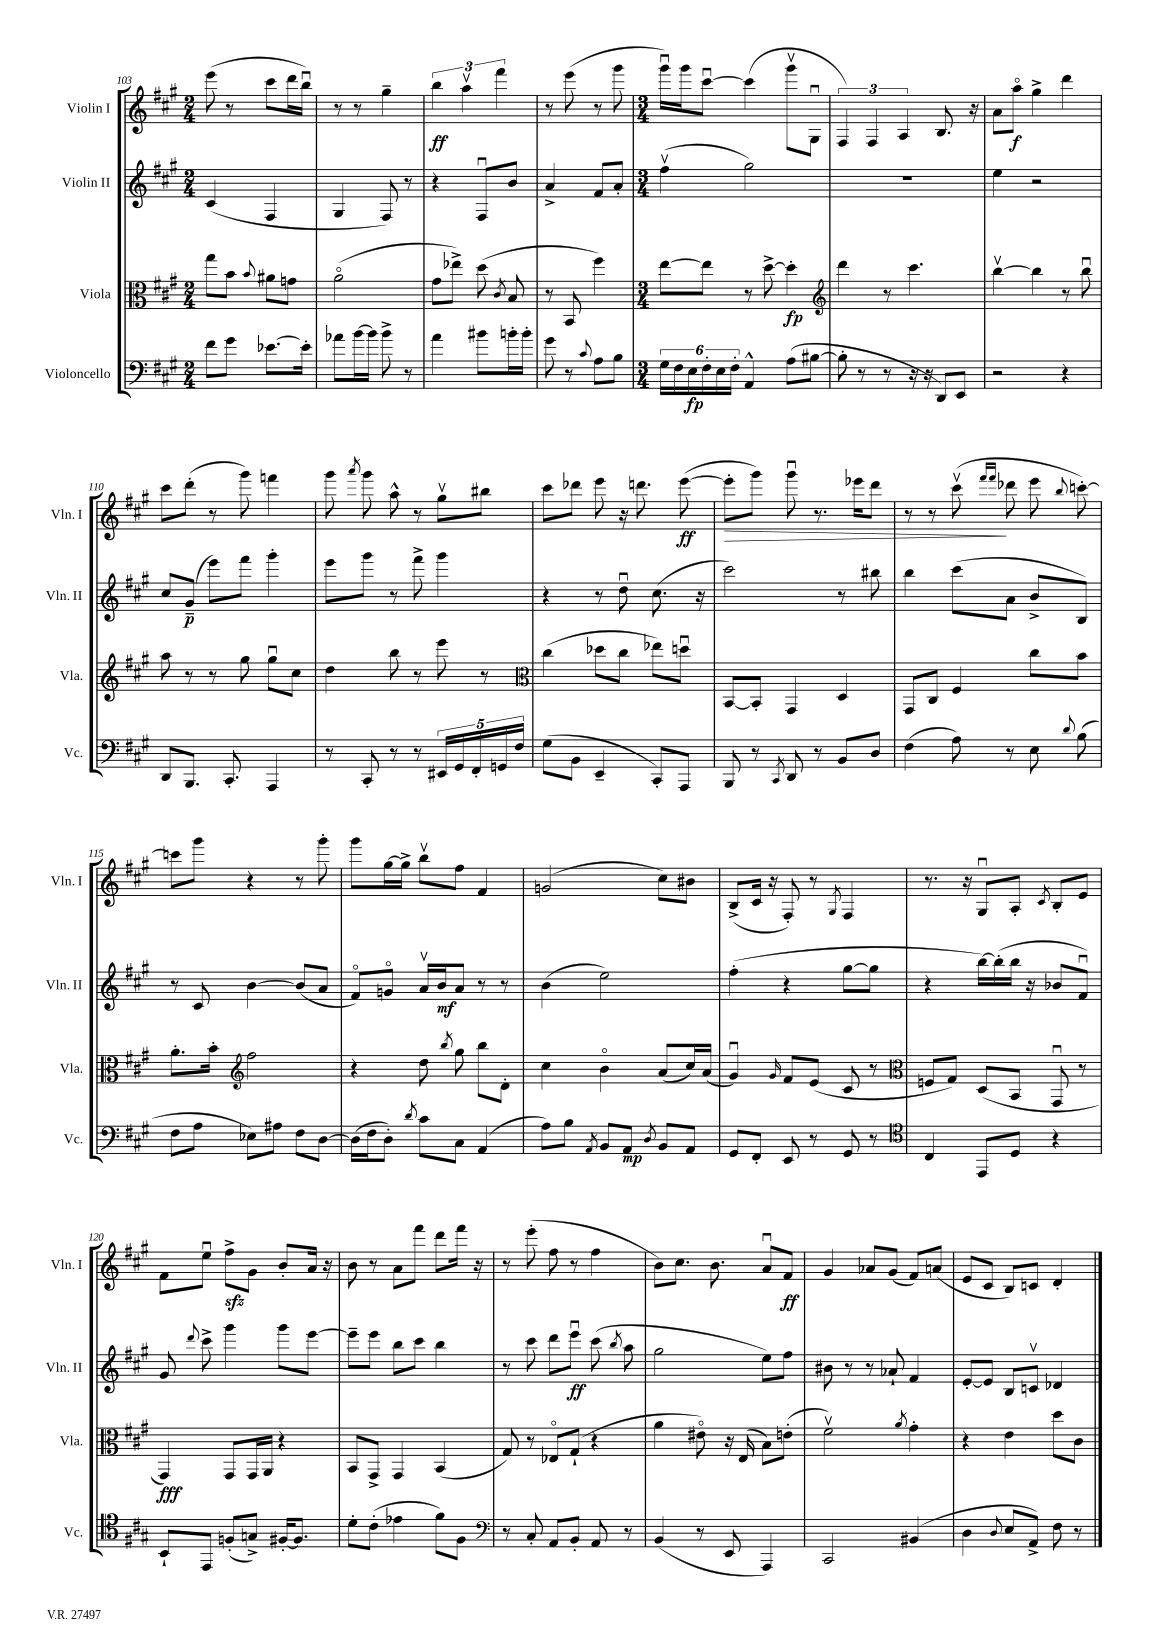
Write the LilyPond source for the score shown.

<<
\new StaffGroup <<
\new Staff = "s0" \with { instrumentName = "Violin I" shortInstrumentName = "Vln. I" } {
    \clef treble \key a \major \numericTimeSignature \time 2/4
    \autoBeamOff e'''8( r8 cis'''8[ d'''16 b''16]\downbow) |
    r8 r8 gis''4-- |
    \tuplet 3/2 { b''4\ff a''4\upbow fis'''4 } |
    r8 e'''8( r8 gis'''8 |
    \numericTimeSignature \time 3/4 gis'''16[\downbow) gis'''16 cis'''8]~\downbow cis'''4( gis'''8[\upbow gis8]\downbow |
    \tuplet 3/2 { fis4) fis4 a4 } b8. r16 |
    a'8[ a''8]\flageolet\f gis''4-> d'''4 |
    cis'''8[ d'''8]-.( r8 gis'''8) f'''4 |
    gis'''8 \acciaccatura { a'''8 } gis'''8 a''8-^ r8 gis''8[\upbow bis''8] |
    cis'''8[ des'''8] e'''8 r16 d'''8. e'''8~\ff( |
    e'''8[-.\> gis'''8]) gis'''8\downbow r8. ees'''16[ d'''8] |
    r8 r8 cis'''8\upbow\!( \grace { fis'''16[ fis'''16] } des'''8 e'''8 \appoggiatura { b''8 } c'''8~-.) |
    c'''8[ gis'''8] r4 r8 gis'''8-. |
    gis'''8[ gis''16~ gis''16]-> b''8[\upbow fis''8] fis'4 |
    g'2( cis''8[) bis'8] |
    b8[->( cis'16] r16 fis8-.) r8 \acciaccatura { gis8 } fis4 |
    r8. r16 gis8[\downbow a8]-. \acciaccatura { cis'8 } b8[-. e'8] |
    fis'8[ e''8]\downbow fis''8[->\sfz gis'8] b'8[-. a'16] r16 |
    b'8 r8 a'8[ fis'''8] d'''8[ fis'''16] r16 |
    r8 e'''8-.( fis''8 r8 fis''4 |
    b'8[) cis''8.] b'8. a'8[\downbow fis'8]\ff |
    gis'4 aes'8[ gis'8]( fis'8[) a'8]( |
    e'8[ cis'8] b8[) c'8] d'4-. \bar "|." |
}
\new Staff = "s1" \with { instrumentName = "Violin II" shortInstrumentName = "Vln. II" } {
    \clef treble \key a \major \numericTimeSignature \time 2/4
    \autoBeamOff cis'4( fis4 |
    gis4 fis8) r8 |
    r4 fis8[\downbow b'8] |
    a'4-> fis'8[ a'8]-. |
    \numericTimeSignature \time 3/4 fis''4\upbow( gis''2) |
    R2. |
    e''4 r2 |
    cis''8[ gis'8]--\p( e'''8[) fis'''8] gis'''4-. |
    e'''8[ gis'''8] r8 fis'''8-> gis'''4 |
    r4 r8 d''8\downbow cis''8.( r16 |
    cis'''2) r8 bis''8 |
    b''4 cis'''8[( a'8] b'8[-> b8]) |
    r8 cis'8 b'4~ b'8[( a'8] |
    fis'8[\flageolet) g'8]\flageolet a'16[\upbow b'16\mf a'8] r8 r8 |
    b'4( e''2) |
    fis''4-.( r4 gis''8[~ gis''8] |
    r4 b''16[~) b''16-.( b''16] r16 bes'8[ fis'8]\downbow) |
    gis'8 \appoggiatura { d'''8 } cis'''8-> gis'''4 gis'''8[ e'''8]~ |
    e'''8[-- e'''8] b''8[ cis'''8] b''4 |
    r8 cis'''8 d'''8[ e'''8]\downbow\ff cis'''8( \acciaccatura { b''8 } a''8 |
    gis''2 e''8[) fis''8] |
    bis'8 r8 r8 aes'8-! fis'4 |
    e'8[~-. e'8] b8[ c'8]\upbow des'4 \bar "|." |
}
\new Staff = "s2" \with { instrumentName = "Viola" shortInstrumentName = "Vla." } {
    \clef alto \key a \major \numericTimeSignature \time 2/4
    \autoBeamOff gis''8[ b'8] \appoggiatura { b'8 } ais'8[ g'8] |
    a'2\flageolet( |
    gis'8[ ees''8]->) d''8( \acciaccatura { cis'8 } b8 |
    r8 b,8 fis''4) |
    \numericTimeSignature \time 3/4 e''8[~ e''8] r8 d''8~-> d''4-.\fp |
    \clef treble d'''4 r8 cis'''4. |
    b''4~\upbow b''4 r8 b''8\downbow |
    a''8 r8 r8 gis''8 gis''8[\downbow cis''8] |
    d''4 b''8 r8 e'''8 r8 |
    \clef alto cis''4( des''8[ cis''8] ees''8[) d''8]\downbow |
    b,8[~ b,8]-. gis,4 d4 |
    gis,8[ cis8] fis4 cis''8[ b'8] |
    a'8.[-. b'16]-. \clef treble fis''2 |
    r4 d''8 \acciaccatura { b''8 } gis''8 b''8[ d'8]-. |
    cis''4 b'4\flageolet a'8[( cis''16) a'16]( |
    gis'4\downbow) \grace { gis'16 } fis'8[ e'8]( cis'8 r8 |
    \clef alto f8[ gis8]) d8[( b,8] gis,8\downbow r8 |
    gis,4\fff) gis,8[ gis,16 a,16] r4 |
    b,8[ gis,8]-> gis,4 b,4( |
    gis8) r8 ees8[\flageolet gis8]-!( r4 |
    a'4 eis'8\flageolet) r16 e16( b8[) e'8]-.( |
    fis'2\upbow) \acciaccatura { a'8 } gis'4-. |
    r4 e'4 d''8[ cis'8] \bar "|." |
}
\new Staff = "s3" \with { instrumentName = "Violoncello" shortInstrumentName = "Vc." } {
    \clef bass \key a \major \numericTimeSignature \time 2/4
    \autoBeamOff fis'8[ gis'8] ees'8.[~ ees'16]-. |
    aes'8[ b'16~ b'16] b'8-> r8 |
    a'4 bis'8[ b'16-. b'16]-. |
    gis'8 r8 \appoggiatura { cis'8 } a8[ b8] |
    \numericTimeSignature \time 3/4 \tuplet 6/4 { gis16[ fis16 e16\fp fis16-. e16 fis16]-. } a,4-^ a8[( bis8]~ |
    bis8-. r8 r8 r16 r16 d,8[) e,8] |
    r2 r4 |
    d,8[ b,,8.] cis,8.-. a,,4 |
    r8 cis,8-. r8 r8 \tuplet 5/4 { eis,16[ gis,16 fis,16-. g,16 fis16] } |
    gis8[( b,8] e,4-- cis,8[-.) a,,8] |
    b,,8 r8 \acciaccatura { cis,8 } d,8 r8 b,8[ d8] |
    fis4( a8) r8 e8 \appoggiatura { d'8 } b8( |
    fis8[ a8] ees8[) ais8] fis8[ d8]~ |
    d16[( fis16 d8]-.) \acciaccatura { d'8 } cis'8[ cis8] a,4( |
    a8[) b8] \acciaccatura { a,8 } b,8[ a,8]\mp \acciaccatura { d8 } b,8[ a,8] |
    gis,8[ fis,8]-. e,8 r8 gis,8 r8 |
    \clef tenor cis4 e,8[ d8] r4 |
    b,8[-! e,8] f8[-.( g8]->) fis16[~-. fis8.] |
    d'8[-. cis'8]-.( ees'4 fis'8[) fis8] |
    \clef bass r8 cis8-. a,8[ b,8]-. a,8 r8 |
    b,4( r8 e,8 a,,4) |
    cis,2 bis,4( |
    d4 \appoggiatura { d8 } e8[ a,8]->) fis8 r8 \bar "|." |
}
>>
>>
\layout { \context { \Score currentBarNumber = #103 } }
